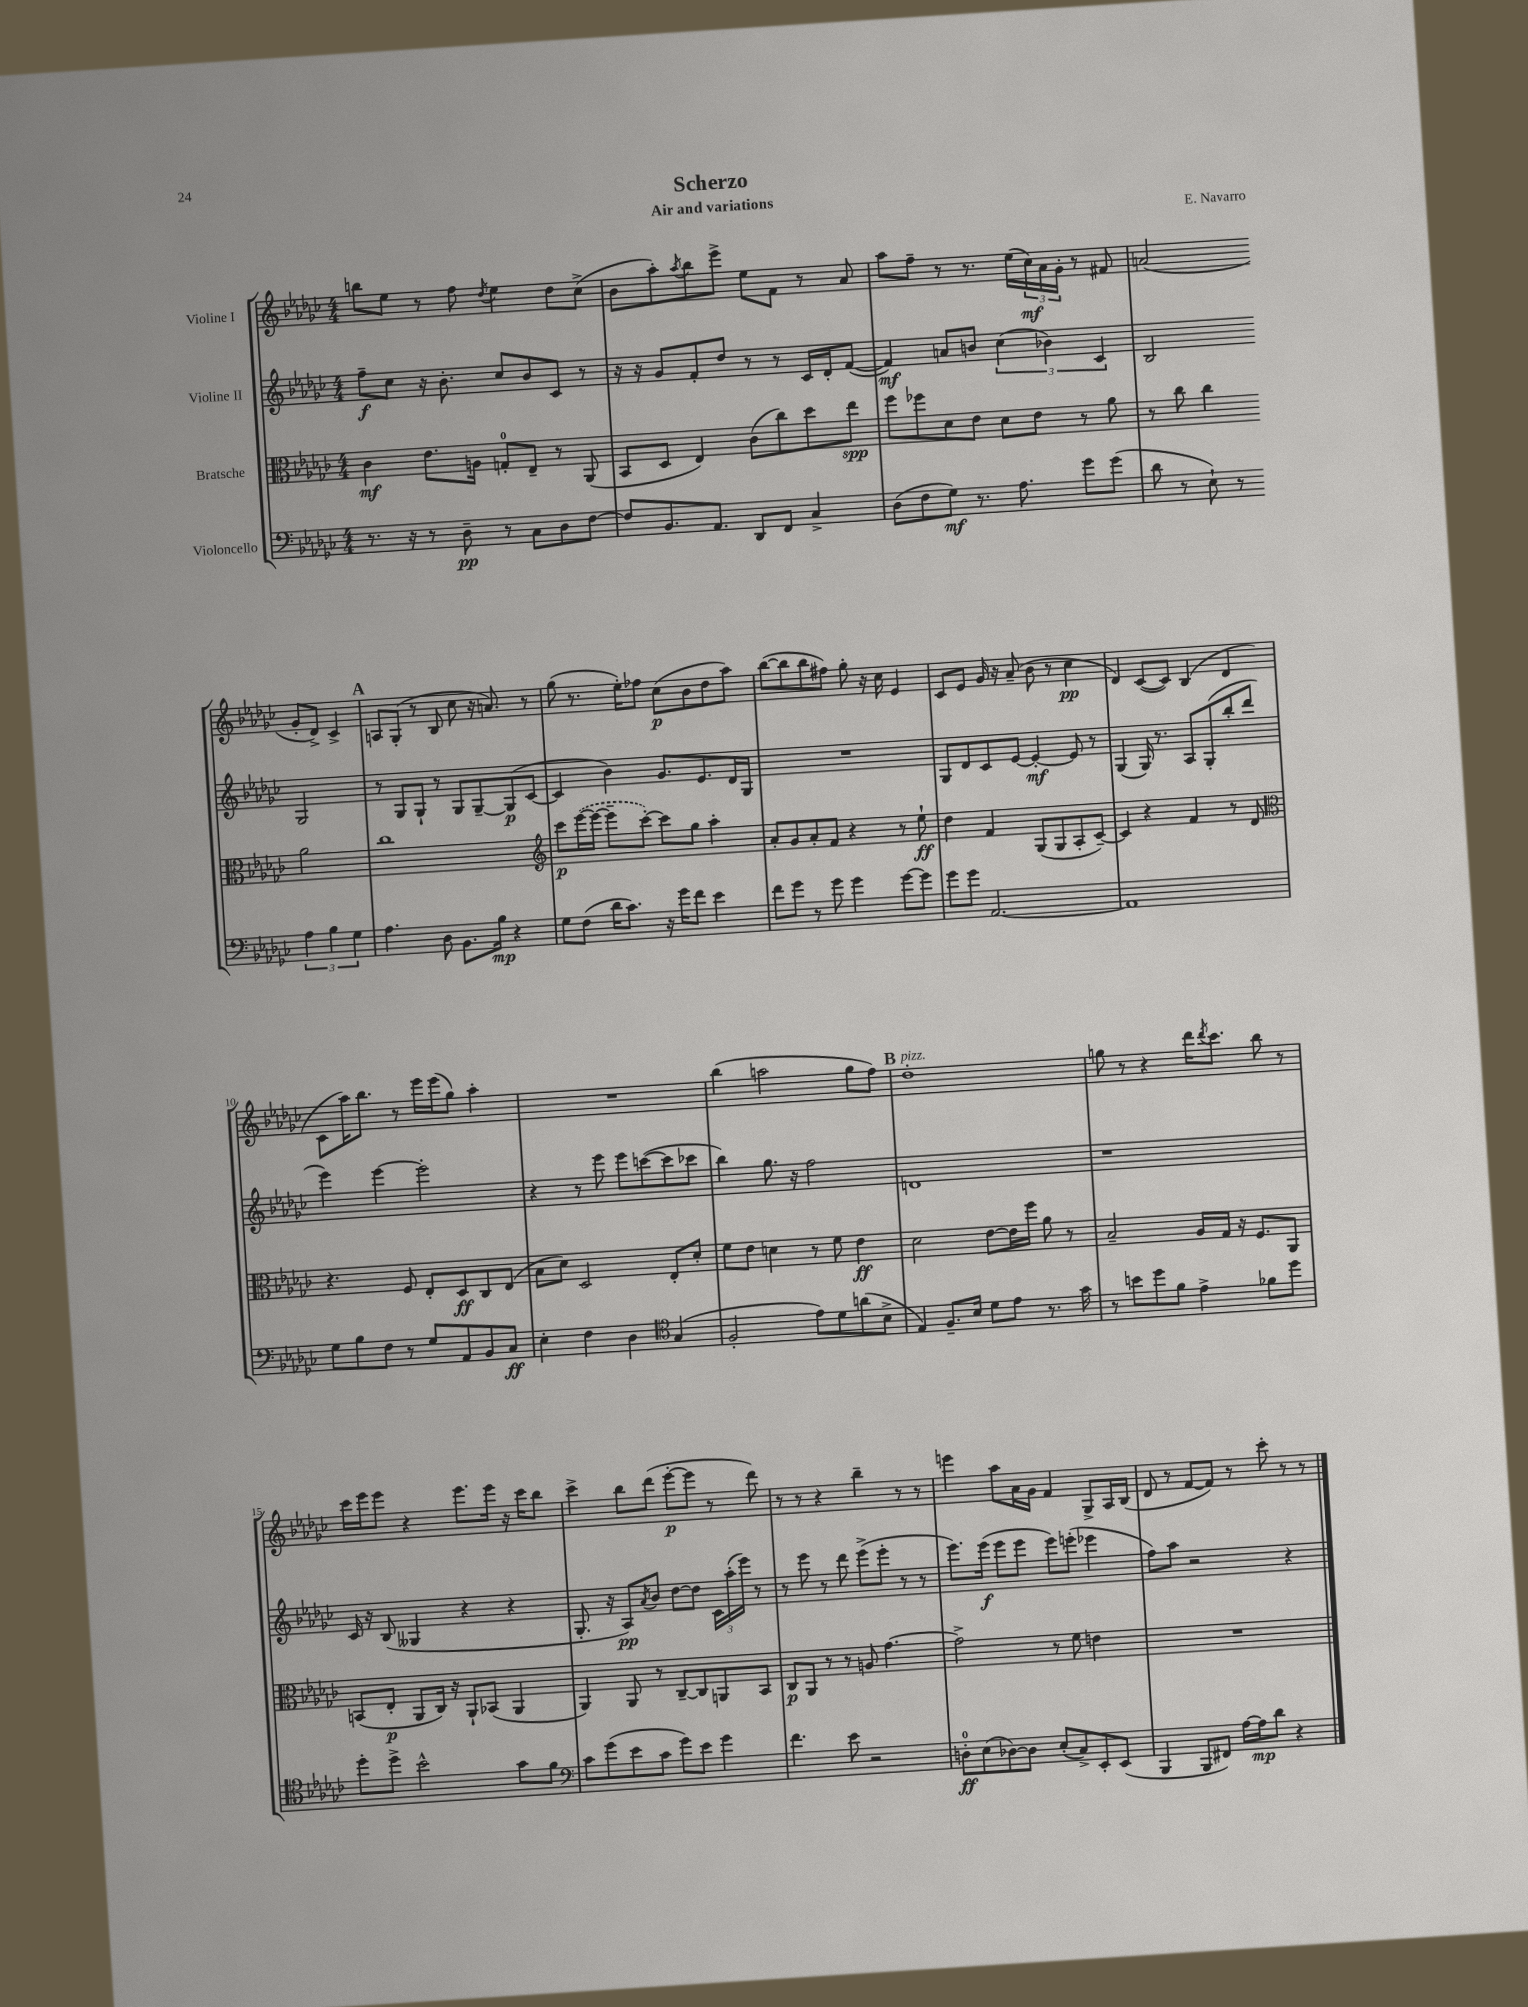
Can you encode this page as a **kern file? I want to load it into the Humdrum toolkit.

**kern	**kern	**kern	**kern
*staff4	*staff3	*staff2	*staff1
*clefF4	*clefC3	*clefG2	*clefG2
*k[b-e-a-d-g-c-]	*k[b-e-a-d-g-c-]	*k[b-e-a-d-g-c-]	*k[b-e-a-d-g-c-]
*M4/4	*M4/4	*M4/4	*M4/4
8.r	4c-	8ff~	8bb
.	.	8cc-	8ee-
16r	.	.	.
8r	8.e-	16r	8r
.	.	8.b-'	.
8D-~	.	.	8ff
.	16A	.	.
.	.	.	8qdd-
8r	8G'	8cc-	4ee-
8C-	8E-~	8b-	.
8D-	8r	8c-	8dd-
[8F	(8AA-	8r	(8cc-^
=	=	=	=
8F]	8BB-	16r	8b-
.	.	16r	.
8.BB-	8D-	8g-	8aa-')
.	.	.	8qaa-
.	4E-)	8f'	8bb-
8.AA-	.	.	.
.	.	8dd-	8eee-^
8DD-	(8c-	8r	8ee-
8FF	8cc-)	8r	8f
4C-^	8dd-	16c-	8r
.	.	16d-'	.
.	8ee-	([8f	8a-
=	=	=	=
(8D-	8ff	4f])	8aa-
8F	8ff-	.	8ff~
8G-)	8d-	8a	8r
8.r	8e-	8b	8.r
.	8d-	(6cc-	.
8.A-	.	.	(16ee-
.	8e-	.	24cc-)
.	.	6b-)	24a-
.	.	.	24g-'
8g-	8r	.	8r
.	.	6c-	.
(8g-	8a-	.	8f#
=	=	=	=
8d-	8r	2B-	(2a
8r	8cc-	.	.
8E-`)	4cc-	.	.
8r	.	.	.
6A-	2a-	2G-	8g-'
.	.	.	8d-^)
6B-	.	.	.
.	.	.	4c-^
6G-	.	.	.
=	=	=	=
4.A-	1cc-	8r	8A
.	.	8G-	(8G-'
.	.	8G-`	8r
8D-	.	8r	8B-
8.BB-	.	8G-	8cc-
.	.	[8G-~	16r
16B-	.	.	8.a)
4r	.	(8G-]	.
.	.	[8c-	8r
=	=	=	=
*	*clefG2	*	*
8G-	8ccc-	4c-]	(8gg-
(8F	([16eee-	.	8.r
.	16eee-_	.	.
16d-	8eee-~]	4b-)	.
8.c-)	.	.	16ee-')
.	[8ccc-')	.	8ff-
16r	8ccc-]	8.g-	(8cc-
16g-	.	.	.
8f	8gg-	.	8b-
.	.	8.e-	.
4e-	4aa-'	.	8dd-
.	.	16d-	8aa-)
.	.	16G-	.
=	=	=	=
8f	8a-'	1r	([8bb-
8g-	8g-	.	8bb-]
8r	8a-'	.	8bb-
8g-	8f	.	8ff#)
4g-	4r	.	8gg-'
.	.	.	16r
.	.	.	16cc-
[8g-	8r	.	4e-
8g-]	8ee-`	.	.
=	=	=	=
8g-	4dd-	8G-	8c-
8g-	.	8d-	8e-
[2.AA-	4f	8c-	16g-
.	.	.	16r
.	.	[8e-	(8a-~
.	(8G-	4e-'_	8b-
.	8G-	.	8r
.	8A-'	8e-]	4cc-
.	[8c-~)	8r	.
=	=	=	=
1AA-]	4c-]	(4G-	4d-)
.	4r	16G-)	([8c-
.	.	8.r	.
.	.	.	8c-])
.	4f	8A-	(4B-
.	.	(8G-'	.
.	8r	8bb-'	4d-
.	8d-	8ddd-	.
=	=	=	=
*	*clefC3	*	*
8G-	4.r	4eee-)	8c-
8B-	.	.	16aa-)
.	.	.	8.bb-
8F	.	[4eee-	.
8r	8F	.	8r
8G-	8E-'	2eee-']	16eee-
.	.	.	(16eee-
8AA-	8D-	.	8gg-)
8BB-	8C-	.	4aa-'
8C-	(8E-	.	.
=	=	=	=
4E-'	8B-	4r	1r
.	8d-)	.	.
4F	2D-	8r	.
.	.	8eee-	.
4D-	.	8eee-	.
.	.	([8ccc	.
*clefC4	*	*	*
(4G-	8E-'	8ccc]	.
.	8d-'	8ccc-	.
=	=	=	=
2F'	8f	4bb-)	(4bb-
.	8e-	.	.
.	4d	8.gg-	2aa
.	.	16r	.
8e-)	8r	2ff	.
8d-	8f	.	.
(8a	4e-	.	8gg-
8B-^	.	.	8ff)
=	=	=	=
4E-)	2d-	1d	1dd-'
8.F~	.	.	.
16B-	.	.	.
8d-	[8e-	.	.
8e-	16e-]	.	.
.	16ff	.	.
8.r	8a-	.	.
.	8r	.	.
16g-	.	.	.
=	=	=	=
8r	2B-~	1r	8gg
8b	.	.	8r
8dd-	.	.	4r
8f	.	.	.
4e-^	16A-	.	16ddd-
.	.	.	8qddd-
.	16G-	.	8.ccc-
.	16r	.	.
.	8.F	.	.
8f-	.	.	8bb-
8dd-	8AA-	.	8r
=	=	=	=
8dd-'	(8BB	16c-	16ccc-
.	.	16r	16eee-
8dd-^	8E-'	(8B-	8eee-
2b-^^	8AA-	4G--	4r
.	16C-)	.	.
.	16r	.	.
.	8AA-`	4r	8.eee-
.	(8BB-	.	.
.	.	.	16eee-
8g-	4AA-	4r	16r
.	.	.	16ccc-
8f	.	.	8bb-
=	=	=	=
*clefF4	*	*	*
8c-	4AA-)	8.G-'	4ccc-^
(8g-	.	.	.
.	.	16r	.
8e-	8AA-	8A-)	8bb-
.	.	8qa-	.
8c-	8r	8b-	(8ddd-
8g-)	[8C-~	[8dd-	[8eee-'
8e-	8C-]	8dd-]	8eee-]
4g-	8AA	24c-	8r
.	.	(24aa-'	.
.	.	24eee-)	.
.	8BB-	8r	8ddd-)
=	=	=	=
4.f	8C-	8r	8r
.	8AA-	8eee-	8r
.	8r	8r	4r
8e-	8r	8ddd-	.
2r	8A	(8eee-^	4bb-~
.	[4.g-	8eee-'	.
.	.	8r	8r
.	.	8r	8r
=	=	=	=
8D'	2g-^]	8.eee-)	4eee
(8E-	.	.	.
.	.	(16eee-	.
[8D-)	.	8eee-	8aa-
8D-]	.	8eee-	16a-
.	.	.	16g-
(8E-'	8r	8eee-)	4f
8C-^)	8f	(8eee'	.
8EE-'	4e	4eee-	8G-^
(8EE-	.	.	16A-
.	.	.	(16B-
=	=	=	=
4BBB-	1r	8ff)	8d-
.	.	8aa-	8r
8BBB-	.	2r	[8f
8FF#)	.	.	8f])
[16A-	.	.	8r
16A-]	.	.	.
8d-	.	.	8ccc-'
4r	.	4r	8r
.	.	.	8r
==	==	==	==
*-	*-	*-	*-
